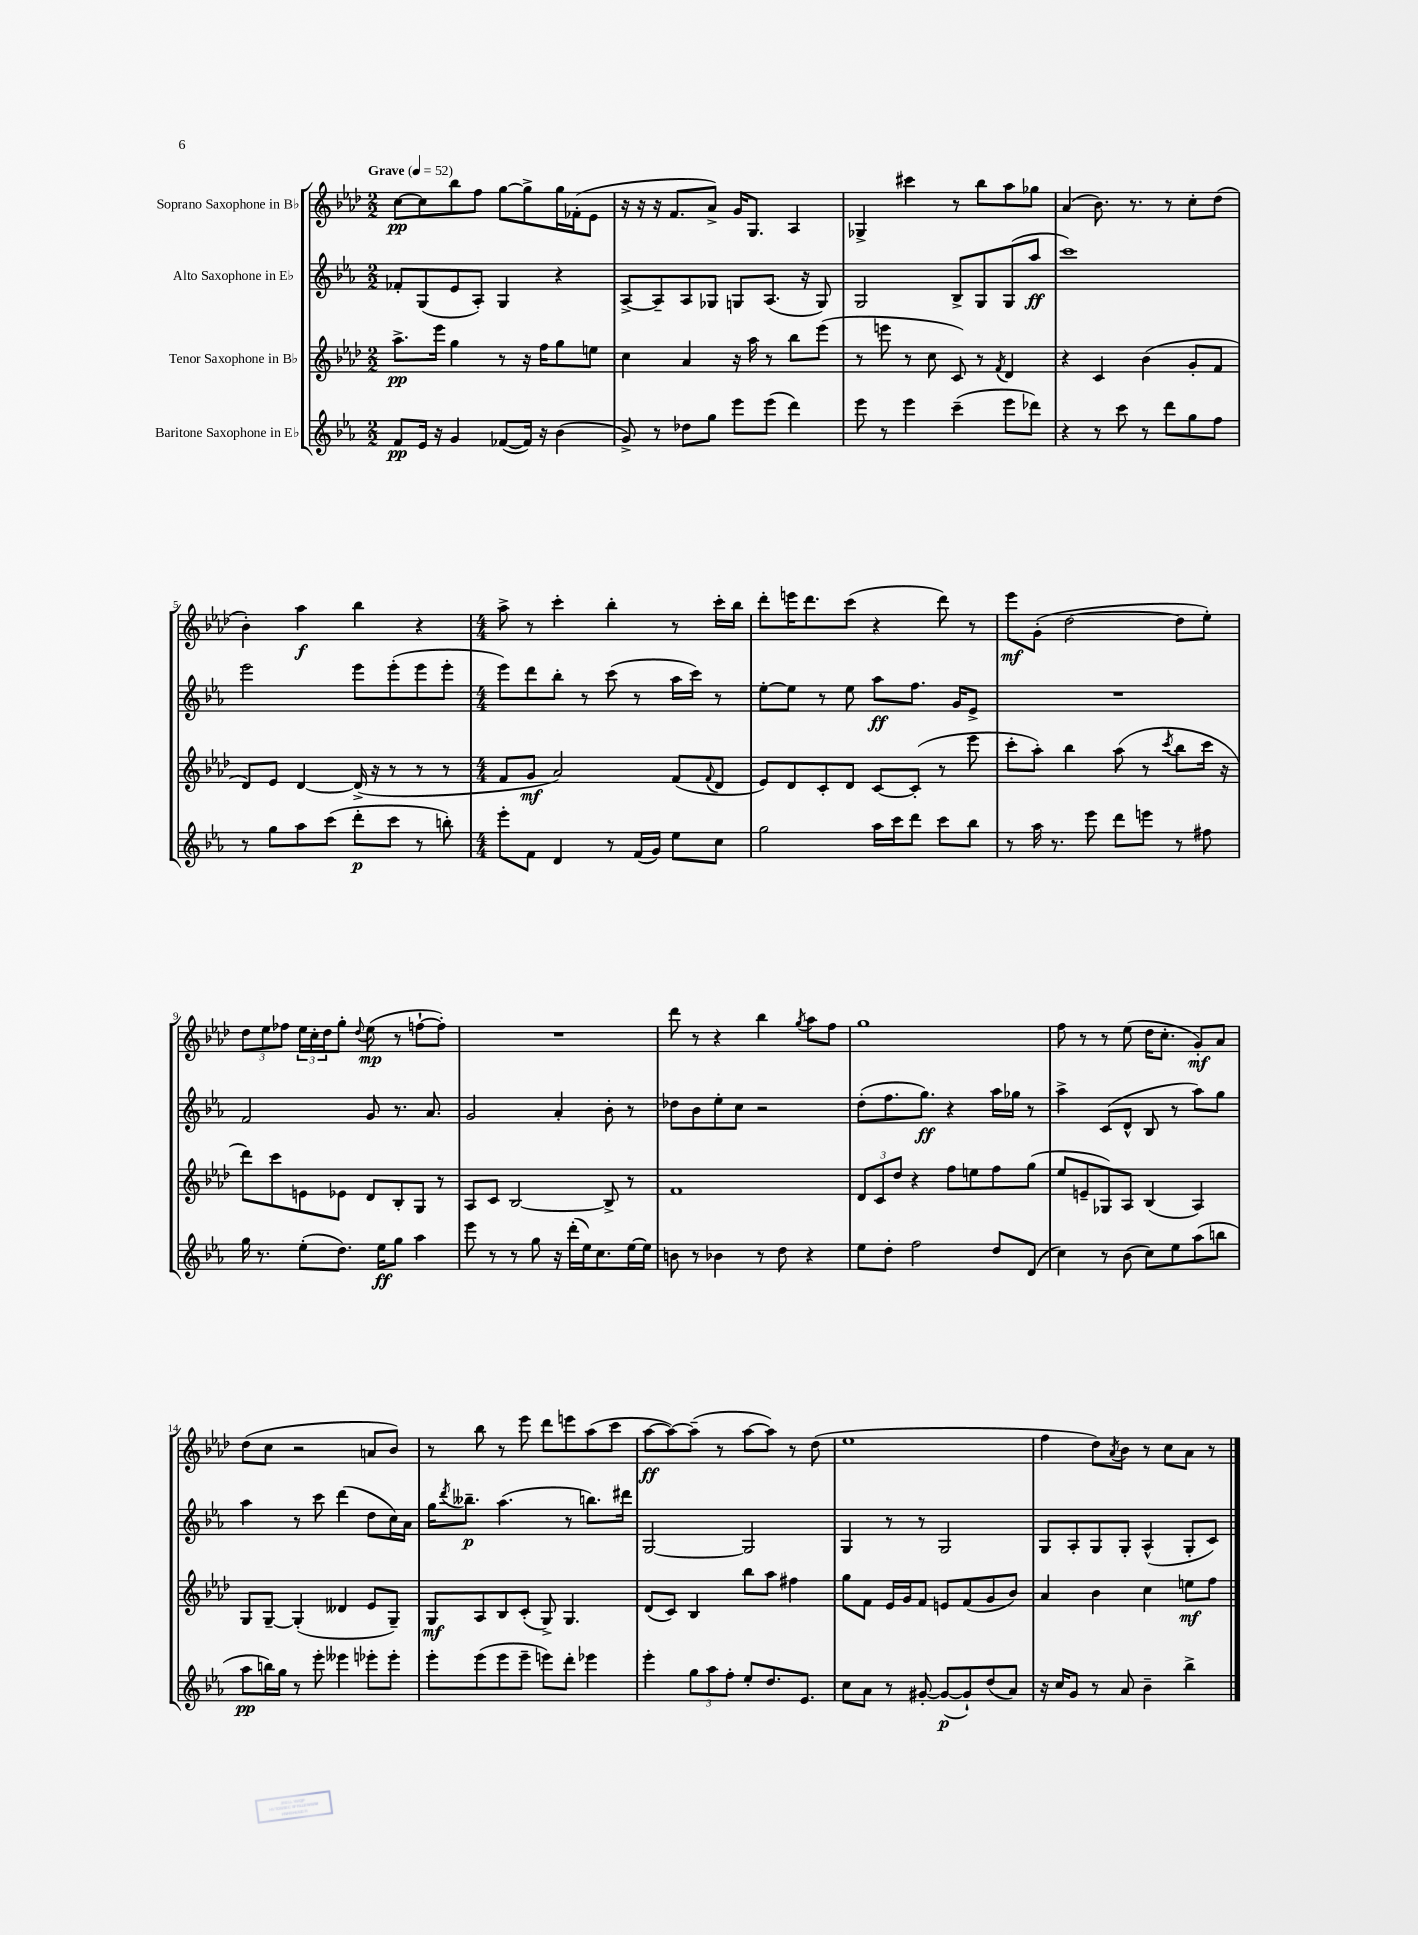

**kern	**dynam	**kern	**dynam	**kern	**dynam	**kern	**dynam
*part4	*part4	*part3	*part3	*part2	*part2	*part1	*part1
*staff4	*staff4	*staff3	*staff3	*staff2	*staff2	*staff1	*staff1
*I"Baritone Saxophone in E♭	*	*I"Tenor Saxophone in B♭	*	*I"Alto Saxophone in E♭	*	*I"Soprano Saxophone in B♭	*
*clefG2	*	*clefG2	*	*clefG2	*	*clefG2	*
*k[b-e-a-]	*	*k[b-e-a-d-]	*	*k[b-e-a-]	*	*k[b-e-a-d-]	*
*M2/2	*	*M2/2	*	*M2/2	*	*M2/2	*
*MM52	*	*MM52	*	*MM52	*	*MM52	*
=1	=1	=1	=1	=1	=1	=1	=1
!	!	!	!	!	!	!LO:TX:a:B:t=Grave	!
8f/L	pp	8.aa-^\L	pp	8f-X'/L	.	[8cc\L	pp
16e-/Jk	.	.	.	(8G/	.	8cc\]	.
16r	.	16eee-\Jk	.	.	.	.	.
4g/	.	4gg\	.	8e-/	.	8bb-\	.
.	.	.	.	8A-'/J)	.	8ff\J	.
([8f-X/L	.	8r	.	4G/	.	[8gg\L	.
16f-/Jk])	.	16r	.	.	.	8gg^\]	.
16r	.	16ff\KL	.	.	.	.	.
(4b-\	.	8gg\	.	4r	.	16gg\L	.
.	.	.	.	.	.	(16f-X'\J	.
.	.	8een\J	.	.	.	8e-\J	.
=2	=2	=2	=2	=2	=2	=2	=2
8g^/)	.	4cc\	.	[8A-^/L	.	16r	.
.	.	.	.	.	.	16r	.
8r	.	.	.	8A-~/]	.	16r	.
.	.	.	.	.	.	8.f/L	.
8dd-X\L	.	4a-/	.	8A-/	.	.	.
8gg\J	.	.	.	8G-X/J	.	8a-^/J)	.
8eee-\L	.	16r	.	8Gn/L	.	16g/KL	.
.	.	16aa-\	.	.	.	8.G/J	.
(8eee-\J	.	8r	.	(8.A-/J	.	.	.
4ddd\)	.	8bb-\L	.	.	.	4A-/	.
.	.	.	.	16r	.	.	.
.	.	(8eee-\J	.	8G/)	.	.	.
=3	=3	=3	=3	=3	=3	=3	=3
8eee-\	.	8r	.	2G/	.	4G-X^/	.
8r	.	8eeen\	.	.	.	.	.
4eee-\	.	8r	.	.	.	4ccc#X\	.
.	.	8cc\	.	.	.	.	.
(4ccc~\	.	8c/)	.	8B-^/L	.	8r	.
.	.	8r	.	8G/	.	8bb-\L	.
.	.	8qf/	.	.	.	.	.
8eee-\L	.	4d-/	.	(8G/	.	8aa-\	.
8ddd-X\J)	.	.	.	8aa-/J	ff	8gg-X\J	.
=4	=4	=4	=4	=4	=4	=4	=4
4r	.	4r	.	1ccc)	.	(4a-/	.
8r	.	4c/	.	.	.	8.b-\)	.
8ccc\	.	.	.	.	.	.	.
.	.	.	.	.	.	8.r	.
8r	.	(4b-\	.	.	.	.	.
8ddd\L	.	.	.	.	.	8r	.
8gg\	.	8g'/L	.	.	.	8cc'\L	.
8ff\J	.	8f/J	.	.	.	(8dd-\J	.
!!LO:LB:g=z
=5	=5	=5	=5	=5	=5	=5	=5
8r	.	8d-/L)	.	2eee-\	.	4b-'\)	.
8gg\L	.	8e-/J	.	.	.	.	.
8aa-\	.	[4d-/	.	.	.	4aa-\	f
(8ccc\J	.	.	.	.	.	.	.
8ddd'\L	p	(16d-^/]	.	8eee-\L	.	4bb-\	.
.	.	16r	.	.	.	.	.
8ccc\J	.	8r	.	(8eee-'\	.	.	.
8r	.	8r	.	8eee-\	.	4r	.
8bbn'\)	.	8r	.	8eee-'\J	.	.	.
=6	=6	=6	=6	=6	=6	=6	=6
*M4/4	*	*M4/4	*	*M4/4	*	*M4/4	*
8eee-'\L	.	8f/L	.	8eee-\L)	.	8aa-^\	.
8f\J	.	8g/J	mf	8ddd\	.	8r	.
4d/	.	2a-/)	.	8bb-'\J	.	4ccc'\	.
.	.	.	.	8r	.	.	.
8r	.	.	.	(8ccc\	.	4bb-'\	.
(16f/LL	.	.	.	8r	.	.	.
16g/JJ)	.	.	.	.	.	.	.
8ee-\L	.	(8f/L	.	16aa-\LL	.	8r	.
.	.	.	.	16ccc\JJ)	.	.	.
.	.	8qqf/	.	.	.	.	.
8cc\J	.	8d-/J	.	8r	.	16ccc'\LL	.
.	.	.	.	.	.	16bb-\JJ	.
=7	=7	=7	=7	=7	=7	=7	=7
2gg\	.	8e-/L)	.	[8ee-'\L	.	8ddd-'\L	.
.	.	8d-/	.	8ee-\J]	.	16eeen\K	.
.	.	.	.	.	.	8.ddd-\	.
.	.	8c'/	.	8r	.	.	.
.	.	8d-/J	.	8ee-\	.	(8ccc\J	.
16aa-\LL	.	[8c/L	.	8aa-\L	ff	4r	.
16ccc\J	.	.	.	.	.	.	.
8ddd\J	.	(8c'/J]	.	8.ff\J	.	.	.
8ccc\L	.	8r	.	.	.	8ddd-\)	.
.	.	.	.	16g/KL	.	.	.
8bb-\J	.	8eee-\	.	8e-^/J	.	8r	.
=8	=8	=8	=8	=8	=8	=8	=8
8r	.	8ccc'\L	.	1r	.	8eee-\L	mf
16aa-\	.	8aa-'\J)	.	.	.	(8g'\J	.
8.r	.	.	.	.	.	.	.
.	.	4bb-\	.	.	.	[2dd-\	.
8eee-\	.	.	.	.	.	.	.
8ddd\L	.	(8aa-\	.	.	.	.	.
8eeen\J	.	8r	.	.	.	.	.
.	.	8qccc/	.	.	.	.	.
8r	.	8bb-\L	.	.	.	8dd-\L]	.
8ff#X\	.	16ccc\Jk	.	.	.	8ee-'\J)	.
.	.	16r	.	.	.	.	.
!!LO:LB:g=z
=9	=9	=9	=9	=9	=9	=9	=9
16gg\	.	8ddd-\L)	.	2f/	.	12dd-\L	.
8.r	.	.	.	.	.	.	.
.	.	.	.	.	.	12ee-\	.
.	.	8ccc\	.	.	.	.	.
.	.	.	.	.	.	12ff-X\J	.
(8ee-'\L	.	8en\	.	.	.	24ee-\LL	.
.	.	.	.	.	.	24cc'\	.
.	.	.	.	.	.	24dd-\J	.
8.dd\J)	.	8e-X\J	.	.	.	8gg'\J	.
.	.	.	.	.	.	8qqdd-/	.
.	.	8d-/L	.	8g/	.	(8ee-\	mp
16ee-\KL	ff	.	.	.	.	.	.
8gg\J	.	8B-'/	.	8.r	.	8r	.
4aa-\	.	8G/J	.	.	.	[8ffn`\L	.
.	.	.	.	8.a-/	.	.	.
.	.	8r	.	.	.	8ff'\J])	.
=10	=10	=10	=10	=10	=10	=10	=10
8eee-\	.	8A-/L	.	2g/	.	1r	.
8r	.	8c/J	.	.	.	.	.
8r	.	[2B-/	.	.	.	.	.
8gg\	.	.	.	.	.	.	.
16r	.	.	.	4a-'/	.	.	.
(16ddd'\LL	.	.	.	.	.	.	.
16ee-\J)	.	.	.	.	.	.	.
8.cc\	.	.	.	.	.	.	.
.	.	8B-^/]	.	8b-'\	.	.	.
[16ee-\L	.	8r	.	8r	.	.	.
16ee-\JJ]	.	.	.	.	.	.	.
=11	=11	=11	=11	=11	=11	=11	=11
8bn\	.	1f	.	8dd-X\L	.	8ddd-\	.
8r	.	.	.	8b-\	.	8r	.
4b-X\	.	.	.	8ee-'\	.	4r	.
.	.	.	.	8cc\J	.	.	.
8r	.	.	.	2r	.	4bb-\	.
8dd\	.	.	.	.	.	.	.
.	.	.	.	.	.	8qgg/	.
4r	.	.	.	.	.	8aa-\L	.
.	.	.	.	.	.	8ff\J	.
=12	=12	=12	=12	=12	=12	=12	=12
8ee-\L	.	12d-/L	.	(8dd'\L	.	1gg	.
.	.	12c/	.	.	.	.	.
8dd'\J	.	.	.	8.ff\	.	.	.
.	.	12dd-/J	.	.	.	.	.
2ff\	.	4r	.	.	.	.	.
.	.	.	.	8.gg\J)	ff	.	.
.	.	8ff\L	.	4r	.	.	.
.	.	8een\	.	.	.	.	.
8dd/L	.	8ff\	.	16aa-\LL	.	.	.
.	.	.	.	16gg-X\JJ	.	.	.
(8d/J	.	(8gg\J	.	8r	.	.	.
=13	=13	=13	=13	=13	=13	=13	=13
4cc\)	.	8ee-/L	.	4aa-^\	.	8ff\	.
.	.	8en~/	.	.	.	8r	.
8r	.	8G-X/)	.	(8c/L	.	8r	.
(8b-\	.	8A-/J	.	8d^^/J	.	(8ee-\	.
8cc\L)	.	(4B-/	.	8B-/	.	16dd-\KL	.
.	.	.	.	.	.	8.cc'\J	.
8ee-\	.	.	.	8r	.	.	.
(8aa-\	.	4A-/)	.	8aa-\L)	.	8g'/L)	mf
8bbn\J	.	.	.	8gg\J	.	8a-/J	.
!!LO:LB:g=z
=14	=14	=14	=14	=14	=14	=14	=14
8aa-\L	pp	8G/L	.	4aa-\	.	(8dd-\L	.
16bbn\L)	.	[8G~/J	.	.	.	8cc\J	.
16gg\JJ	.	.	.	.	.	.	.
8r	.	(4G'/]	.	8r	.	2r	.
8eee-'\	.	.	.	8ccc\	.	.	.
4eee--X\	.	4d--X/	.	(4ddd\	.	.	.
8eee-X'\L	.	8e-/L	.	8dd\L	.	8an/L	.
8eee-'\J	.	8G~/J)	.	16cc\L)	.	8b-/J)	.
.	.	.	.	16a-\JJ	.	.	.
=15	=15	=15	=15	=15	=15	=15	=15
8eee-'\L	.	8G/L	mf	16gg\KL	.	8r	.
.	.	.	.	8qddd/	.	.	.
.	.	.	.	8.bb--X~\J	p	.	.
(8eee-\	.	8A-/	.	.	.	8bb-\	.
8eee-\	.	8B-/	.	(4.aa-\	.	8r	.
8eee-~\J	.	(8c'/J	.	.	.	8eee-\	.
8eeen\L)	.	8G^/)	.	.	.	8ddd-\L	.
8ddd'\J	.	4.G/	.	8r	.	8eeen\	.
4eee-X\	.	.	.	8.bbn\L)	.	(8aa-\	.
.	.	.	.	.	.	8ccc\J	.
.	.	.	.	16ddd#X\Jk	.	.	.
=16	=16	=16	=16	=16	=16	=16	=16
4eee-'\	.	(8d-/L	.	[2G/	.	[8aa-\L	ff
.	.	8c/J)	.	.	.	8aa-\_)	.
12gg\L	.	4B-/	.	.	.	(8aa-~\J]	.
12aa-\	.	.	.	.	.	.	.
.	.	.	.	.	.	8r	.
12ff'\J	.	.	.	.	.	.	.
8ee-'/L	.	8bb-\L	.	2G/]	.	[8aa-\L	.
8.dd/	.	8aa-\J	.	.	.	8aa-\J])	.
.	.	4ff#X\	.	.	.	8r	.
8.e-/J	.	.	.	.	.	.	.
.	.	.	.	.	.	(8dd-\	.
=17	=17	=17	=17	=17	=17	=17	=17
8cc\L	.	8gg\L	.	4G/	.	1ee-	.
8a-\J	.	8f\J	.	.	.	.	.
8r	.	16e-/LL	.	8r	.	.	.
.	.	16g/J	.	.	.	.	.
[8g#X'/	.	8f/J	.	8r	.	.	.
(8g#/L_	p	8en/L	.	2G/	.	.	.
8g#`/])	.	(8f/	.	.	.	.	.
(8dd/	.	8g/	.	.	.	.	.
8a-/J)	.	8b-/J)	.	.	.	.	.
=18	=18	=18	=18	=18	=18	=18	=18
16r	.	4a-/	.	8G/L	.	4ff\	.
16cc/KL	.	.	.	.	.	.	.
8g/J	.	.	.	8A-'/	.	.	.
8r	.	4b-\	.	8G/	.	8dd-\L)	.
.	.	.	.	.	.	8qa-/	.
8a-/	.	.	.	8G'/J	.	8b-\J	.
4b-~\	.	4cc\	.	(4A-^^/	.	8r	.
.	.	.	.	.	.	8cc\L	.
4bb-^\	.	8een\L	mf	8G'/L	.	8a-\J	.
.	.	8ff\J	.	8c/J)	.	8r	.
==	==	==	==	==	==	==	==
*-	*-	*-	*-	*-	*-	*-	*-
